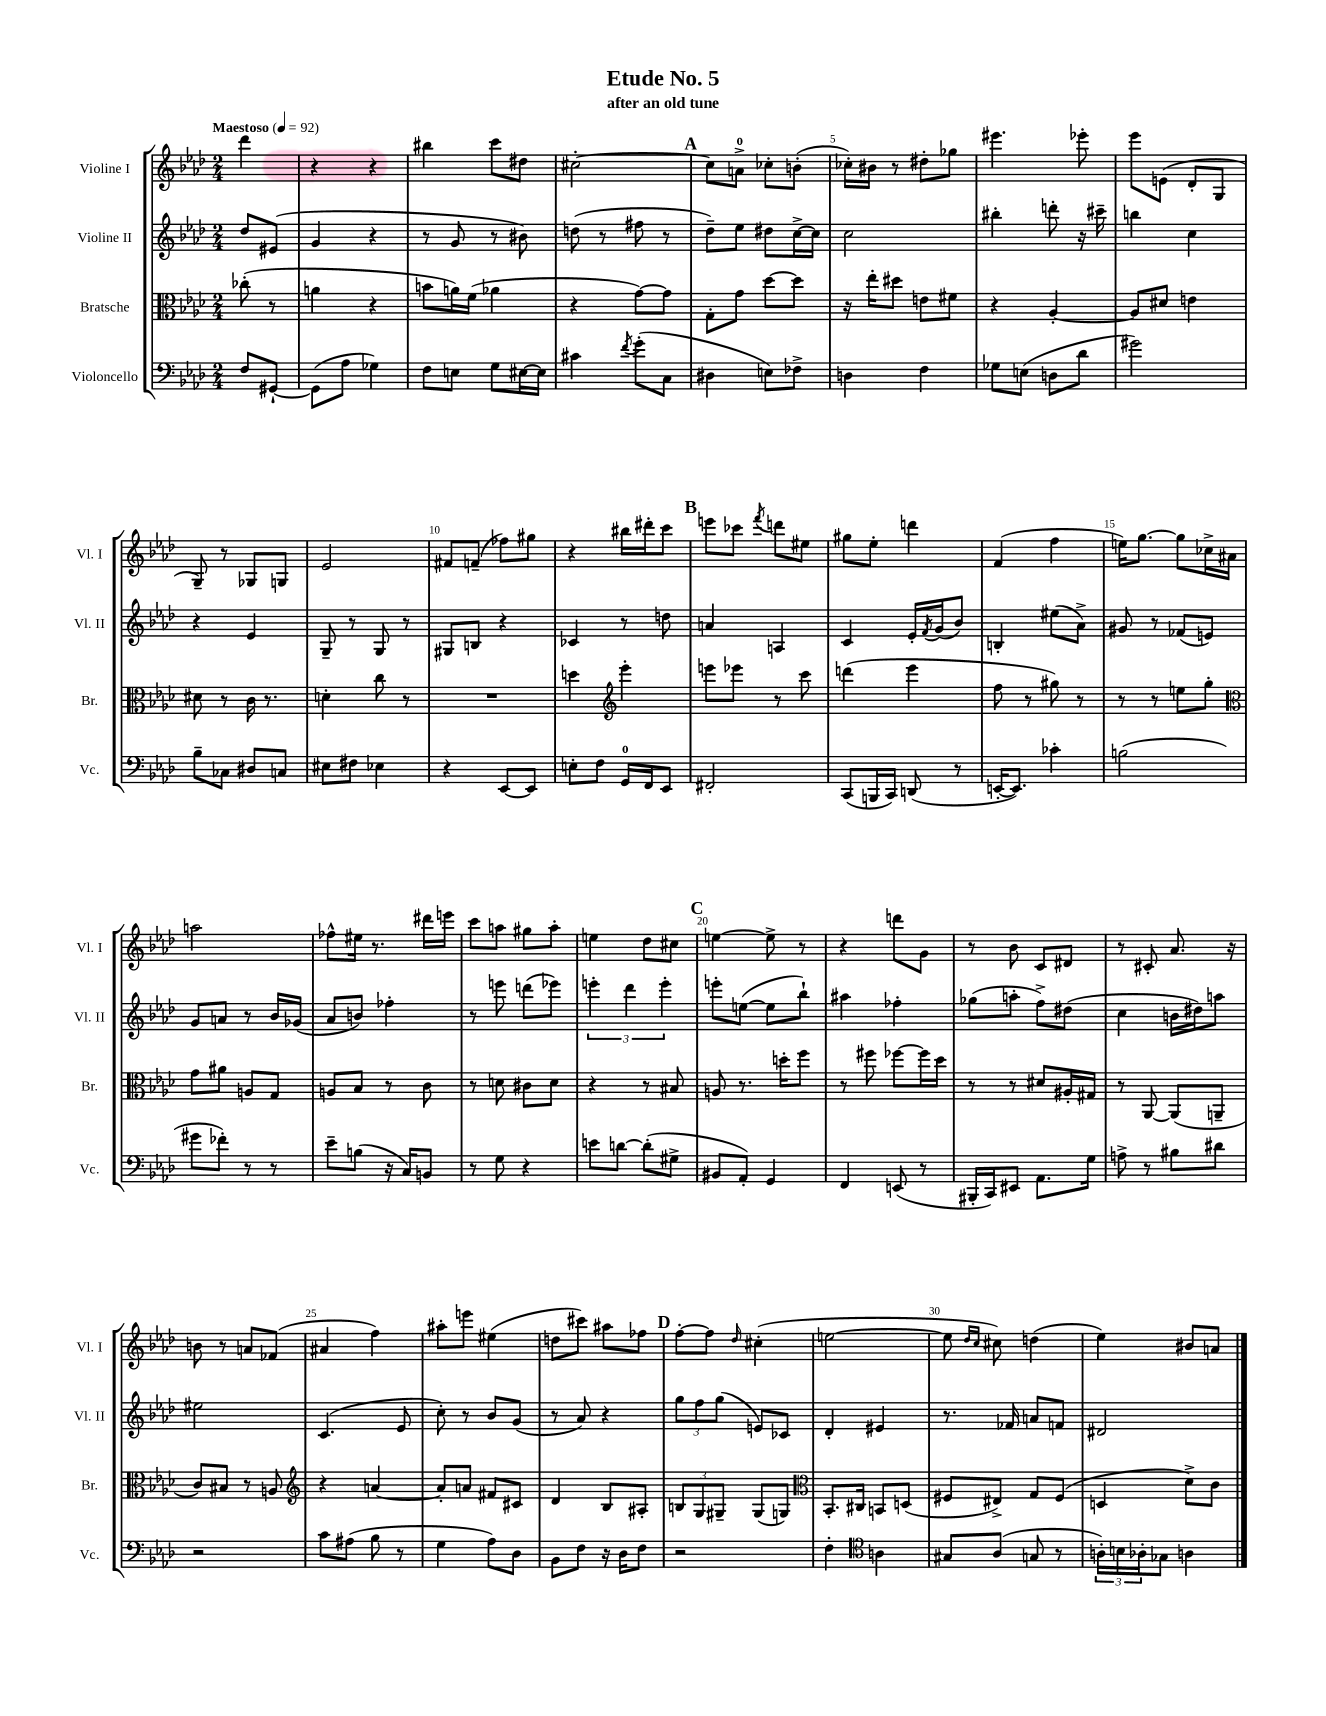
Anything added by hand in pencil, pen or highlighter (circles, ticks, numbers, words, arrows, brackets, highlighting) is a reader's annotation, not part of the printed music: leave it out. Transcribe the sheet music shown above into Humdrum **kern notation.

**kern	**kern	**kern	**kern
*staff4	*staff3	*staff2	*staff1
*clefF4	*clefC3	*clefG2	*clefG2
*k[b-e-a-d-]	*k[b-e-a-d-]	*k[b-e-a-d-]	*k[b-e-a-d-]
*M2/4	*M2/4	*M2/4	*M2/4
*MM92	*MM92	*MM92	*MM92
8F	(8cc-'	8dd-	4ddd-
[8GG#`	8r	(8e#	.
=	=	=	=
(8GG#]	4a	4g	4r
8A-	.	.	.
4G-)	4r	4r	4r
=	=	=	=
8F	8b	8r	4bb#
8E	16a)	8g	.
.	(16f	.	.
8G	4a-	8r	8ccc
[16E#	.	8b#)	8dd#
16E#]	.	.	.
=	=	=	=
4c#	4r	(8dd	[2cc#'
.	.	8r	.
8qf	.	.	.
(8g'	[8g)	8ff#	.
8C	8g]	8r	.
=	=	=	=
4D#	8G'	8dd-~)	8cc#]
.	8g	8ee-	8a^
8E)	[8dd-	8dd#	8cc-'
8F-^	8dd-]	[16cc^	(8b'
.	.	16cc]	.
=	=	=	=
4D	16r	2cc	16cc-')
.	16ee-'	.	16b#
.	8dd#	.	8r
4F	8e	.	8dd#'
.	8f#	.	8gg-
=	=	=	=
8G-	4r	4bb#'	4.eee#
(8E	.	.	.
8D	[4A-'	8ddd'	.
8d-	.	16r	8eee-'
.	.	16ccc#~	.
=	=	=	=
2g#)	8A-]	4bb	8eee-
.	8d#	.	(8e
.	4e	4cc	8d-'
.	.	.	8G
=	=	=	=
8B-~	8d#	4r	8G~)
8C-	8r	.	8r
8D#	16c	4e-	8G-
.	8.r	.	.
8C	.	.	8G
=	=	=	=
8E#	4d'	8G~	2e-
8F#	.	8r	.
4E-	8cc	8G	.
.	8r	8r	.
=	=	=	=
4r	2r	8G#	8f#
.	.	8B	(8f~
[8EE-	.	4r	8ff-)
8EE-]	.	.	8gg#
=	=	=	=
8E'	4dd	4c-	4r
8F	.	.	.
*	*clefG2	*	*
16GG	4eee-'	8r	16bb#
16FF	.	.	16ddd#'
8EE-	.	8dd	8ccc
=	=	=	=
2FF#'	8eee	4a	8eee
.	8eee-	.	8ccc-
.	.	.	8qfff
.	8r	4A	8ddd
.	8ccc	.	8ee#
=	=	=	=
(8CC	(4ddd	4c	8gg#
16BBB	.	.	8ee-'
16CC)	.	.	.
(8DD	4eee-	16e-'	4ddd
.	.	8qf	.
.	.	(16g	.
8r	.	8b-)	.
=	=	=	=
[16EE'	8ff	4B'	(4f
8.EE])	.	.	.
.	8r	.	.
4c-'	8gg#)	(8ee#	4ff
.	8r	8a-^)	.
=	=	=	=
(2B	8r	8g#	16ee)
.	.	.	[8.gg
.	8r	8r	.
.	8ee	(8f-	8gg]
.	8gg'	8e)	16cc-^
.	.	.	16a#
=	=	=	=
*	*clefC3	*	*
8g#	8g	8g	2aa
8f-')	8a#	8a	.
8r	8A	8r	.
8r	8G	16b-	.
.	.	(16g-	.
=	=	=	=
8e-~	8A	8a-	8ff-^^
(8B	8B-	8b)	16ee#
.	.	.	8.r
16r	8r	4ff-'	.
16C)	.	.	.
8BB	8c	.	16ddd#
.	.	.	16eee
=	=	=	=
8r	8r	8r	8ccc
8G	8d	8eee	8aa
4r	8c#	(8ddd	8gg#
.	8d	8eee-)	8aa'
=	=	=	=
8e	4r	6eee'	4ee
[8d	.	.	.
.	.	6ddd-	.
(8d']	8r	.	8dd-
.	.	6eee'	.
8G#^	8B#	.	8cc#
=	=	=	=
8BB#	8A	8eee'	[4ee
8AA-')	8.r	([8ee	.
4GG	.	8ee]	8ee^]
.	16dd'	.	.
.	8ff	8bb-`)	8r
=	=	=	=
4FF	8r	4aa#	4r
.	8ff#	.	.
(8EE	[8ff-	4ff-'	8ddd
8r	16ff-]	.	8g
.	16dd-	.	.
=	=	=	=
16BBB#'	8r	(8gg-	8r
16CC)	.	.	.
8EE#	8r	8aa'	8b-
8.AA-	8d#	8ff^)	8c
.	16A#'	(8dd#	8d#
16G	16G#	.	.
=	=	=	=
8A^	8r	4cc	8r
8r	[8AA-	.	8c#'
8B#	(8AA-]	16b	8.a-
.	.	16dd#)	.
8d#	8AA~	8aa	.
.	.	.	16r
=	=	=	=
2r	8c)	2ee#	8b
.	8B#	.	8r
.	8r	.	8a
.	8A	.	(8f-
=	=	=	=
*	*clefG2	*	*
8c	4r	(4.c	4a#
(8A#	.	.	.
8B-	[4a	.	4ff)
8r	.	8e-	.
=	=	=	=
4G	8a']	8cc')	8aa#'
.	8a	8r	8eee
8A-)	8f#	8b-	(4ee#
8D-	8c#	(8g	.
=	=	=	=
8BB-	4d-	8r	8dd
8F	.	8a-)	8ccc#)
16r	8B-	4r	8aa#
16D-	.	.	.
8F	8A#'	.	8ff-
=	=	=	=
2r	12B	12gg	[8ff'
.	12G	12ff	.
.	.	.	8ff]
.	12G#~	(12gg	.
.	.	.	16qqdd-
.	(8G#	8e)	(4cc#'
.	8G)	8c-	.
=	=	=	=
*	*clefC3	*	*
4F'	8.BB-'	4d-'	[2ee
.	16C#	.	.
*clefC4	*	*	*
4A	8BB	4e#	.
.	(8D	.	.
=	=	=	=
8G#	8F#	8.r	8ee]
.	.	.	16qqdd-
.	.	.	16qqcc
(8A-	8E#^)	.	8cc#)
.	.	16f-	.
8G	8G	8a	(4dd
8r	(8F#	8f	.
=	=	=	=
24A')	4D	2d#	4ee-)
24B	.	.	.
24A-'	.	.	.
8G-	.	.	.
4A	8d-^)	.	8b#
.	8c	.	8a
==	==	==	==
*-	*-	*-	*-
